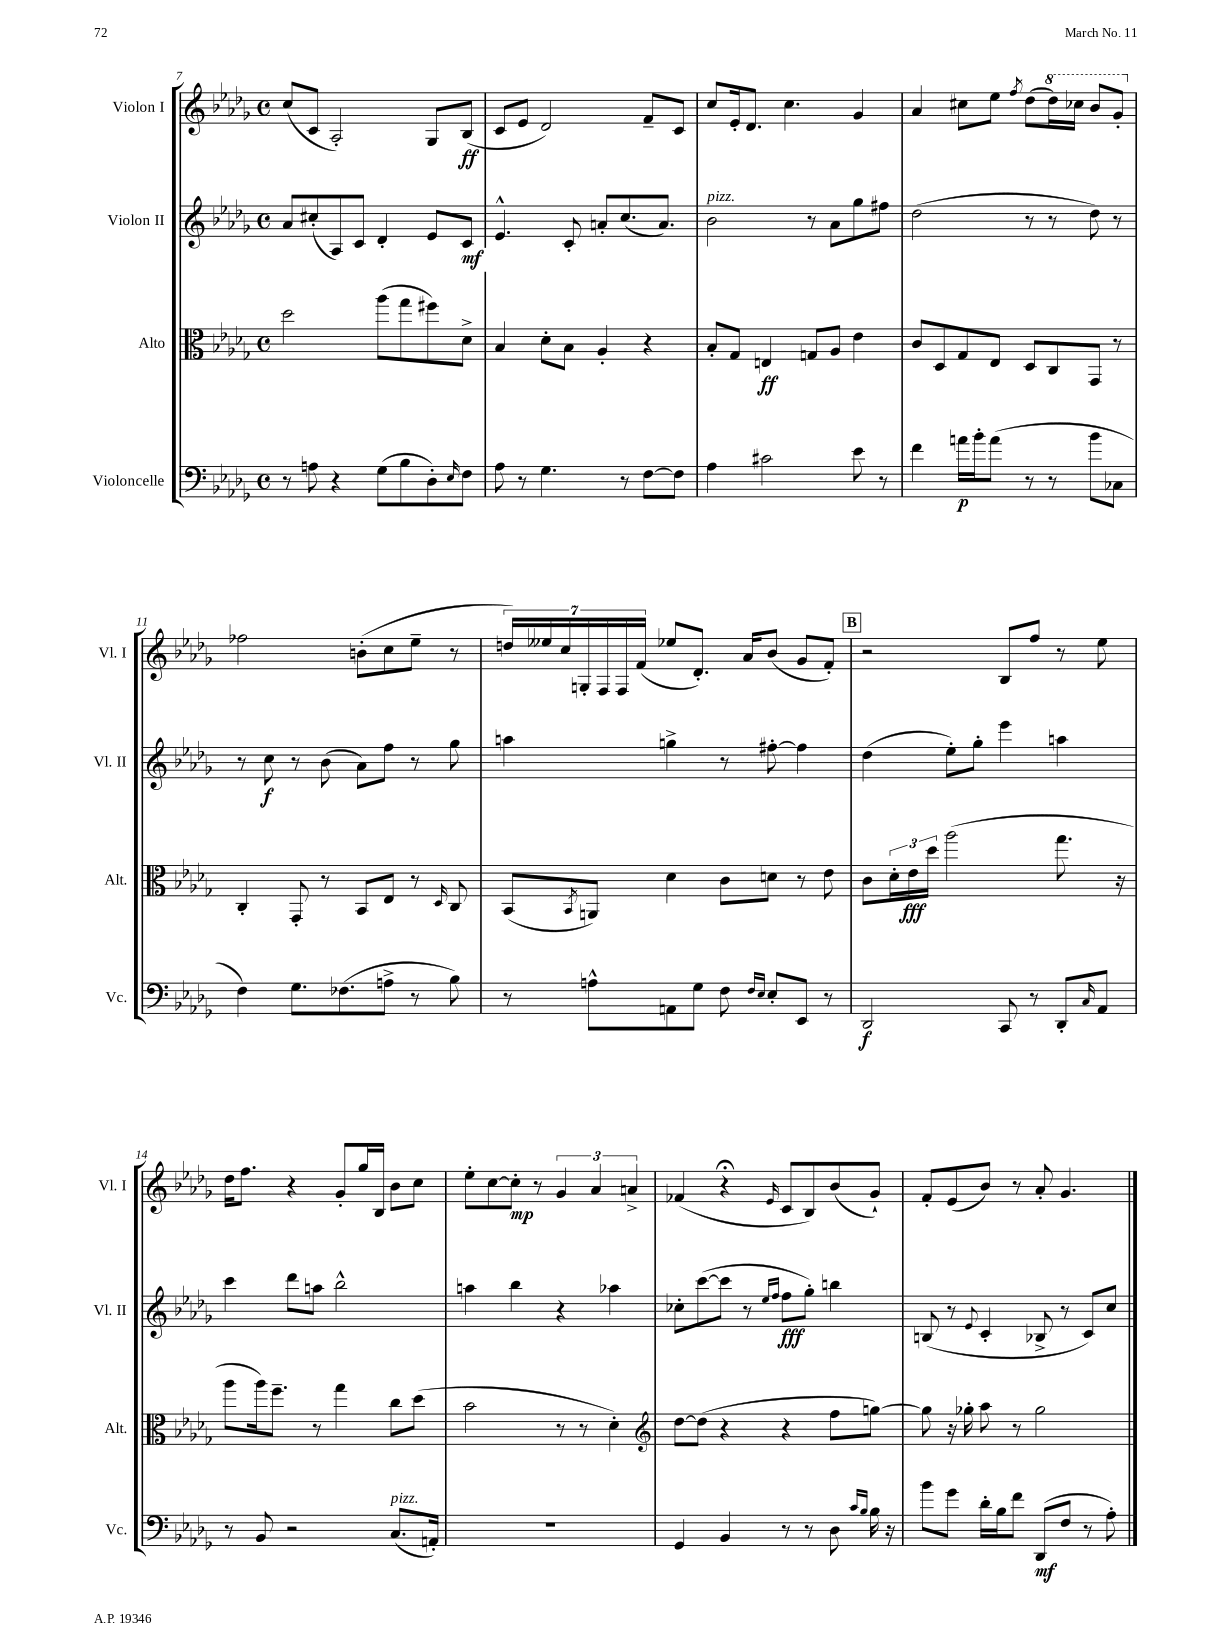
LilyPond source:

<<
\new StaffGroup <<
\new Staff = "s0" \with { instrumentName = "Violon I" shortInstrumentName = "Vl. I" } {
    \clef treble \key des \major \defaultTimeSignature \time 4/4
    c''8( c'8 aes2-.) ges8 bes8\ff( |
    c'8 ees'8 des'2) f'8-- c'8 |
    c''8 ees'16-. des'8. c''4. ges'4 |
    aes'4 cis''8 ees''8 \acciaccatura { f''8 } des''8( \ottava #1 des'''16) ces'''16 bes''8 ges''8-. \ottava #0 |
    fes''2 b'8-.( c''8 ees''8-- r8 |
    \tuplet 7/4 { d''16) eeses''16 c''16 g16-. f16 f16 f'16( } ees''8 des'8.-.) aes'16 bes'8( ges'8 f'8-.) |
    \mark \markup { \box "B" } r2 bes8 f''8 r8 ees''8 |
    des''16 f''8. r4 ges'8-. ges''16 bes16 bes'8 c''8 |
    ees''8-. c''8~ c''8-.\mp r8 \tuplet 3/2 { ges'4 aes'4 a'4-> } |
    fes'4( r4\fermata \grace { ees'16 } c'8 bes8) bes'8( ges'8-!) |
    f'8-. ees'8( bes'8) r8 aes'8-. ges'4. \bar "|." |
}
\new Staff = "s1" \with { instrumentName = "Violon II" shortInstrumentName = "Vl. II" } {
    \clef treble \key des \major \defaultTimeSignature \time 4/4
    aes'8 cis''8-.( aes8) c'8 des'4-. ees'8 c'8\mf |
    ees'4.-^ c'8-. a'8-. c''8.( a'8.) |
    bes'2^\markup { \italic "pizz." } r8 aes'8 ges''8 fis''8 |
    des''2( r8 r8 des''8) r8 |
    r8 c''8\f r8 bes'8( aes'8) f''8 r8 ges''8 |
    a''4 g''4-> r8 fis''8~-. fis''4 |
    \mark \markup { \box "B" } des''4( ees''8-.) ges''8-. ees'''4 a''4 |
    c'''4 des'''8 a''8 bes''2-^ |
    a''4 bes''4 r4 aes''4 |
    ces''8-. c'''8~( c'''8 r8 \grace { ees''16 f''16 } f''8\fff ges''8-.) b''4 |
    b8( r8 \appoggiatura { ees'8 } c'4-. bes8-> r8 c'8) c''8 \bar "|." |
}
\new Staff = "s2" \with { instrumentName = "Alto" shortInstrumentName = "Alt." } {
    \clef alto \key des \major \defaultTimeSignature \time 4/4
    des''2 aes''8( ges''8 fis''8) des'8-> |
    bes4 des'8-. bes8 aes4-. r4 |
    bes8-. ges8 e4\ff g8 aes8 ees'4 |
    c'8 des8 ges8 ees8 des8 c8 ges,8 r8 |
    c4-. ges,8-. r8 bes,8 ees8 r8 \grace { des16 } c8 |
    bes,8( \acciaccatura { bes,8 } a,8) des'4 c'8 d'8 r8 ees'8 |
    \mark \markup { \box "B" } c'8 \tuplet 3/2 { des'16-. ees'16\fff des''16 } aes''2( ges''8. r16 |
    aes''8 aes''16) f''8.-- r8 ges''4 c''8 des''8( |
    bes'2 r8 r8 des'4-.) |
    \clef treble des''8~ des''8( r4 r4 f''8 g''8~) |
    g''8 r16 ges''16-. aes''8 r8 ges''2 \bar "|." |
}
\new Staff = "s3" \with { instrumentName = "Violoncelle" shortInstrumentName = "Vc." } {
    \clef bass \key des \major \defaultTimeSignature \time 4/4
    r8 a8 r4 ges8( bes8 des8-.) \grace { ees16 } f8 |
    aes8 r8 ges4. r8 f8~ f8 |
    aes4 cis'2 ees'8 r8 |
    f'4 a'16\p bes'16-. a'8( r8 r8 bes'8 ces8 |
    f4) ges8. fes8.( a8-> r8 bes8) |
    r8 a8-^ a,8 ges8 f8 \grace { f16 ees16 } ees8-. ees,8 r8 |
    \mark \markup { \box "B" } des,2\f c,8 r8 des,8-. \grace { c16 } aes,8 |
    r8 bes,8 r2 c8.^\markup { \italic "pizz." }( a,16-.) |
    R1 |
    ges,4 bes,4 r8 r8 des8 \grace { c'16 bes16 } bes16 r16 |
    bes'8 ges'8 des'16-. bes16 f'8 des,8\mf( f8 r8 aes8-.) \bar "|." |
}
>>
>>
\layout { \context { \Score currentBarNumber = #7 } }
